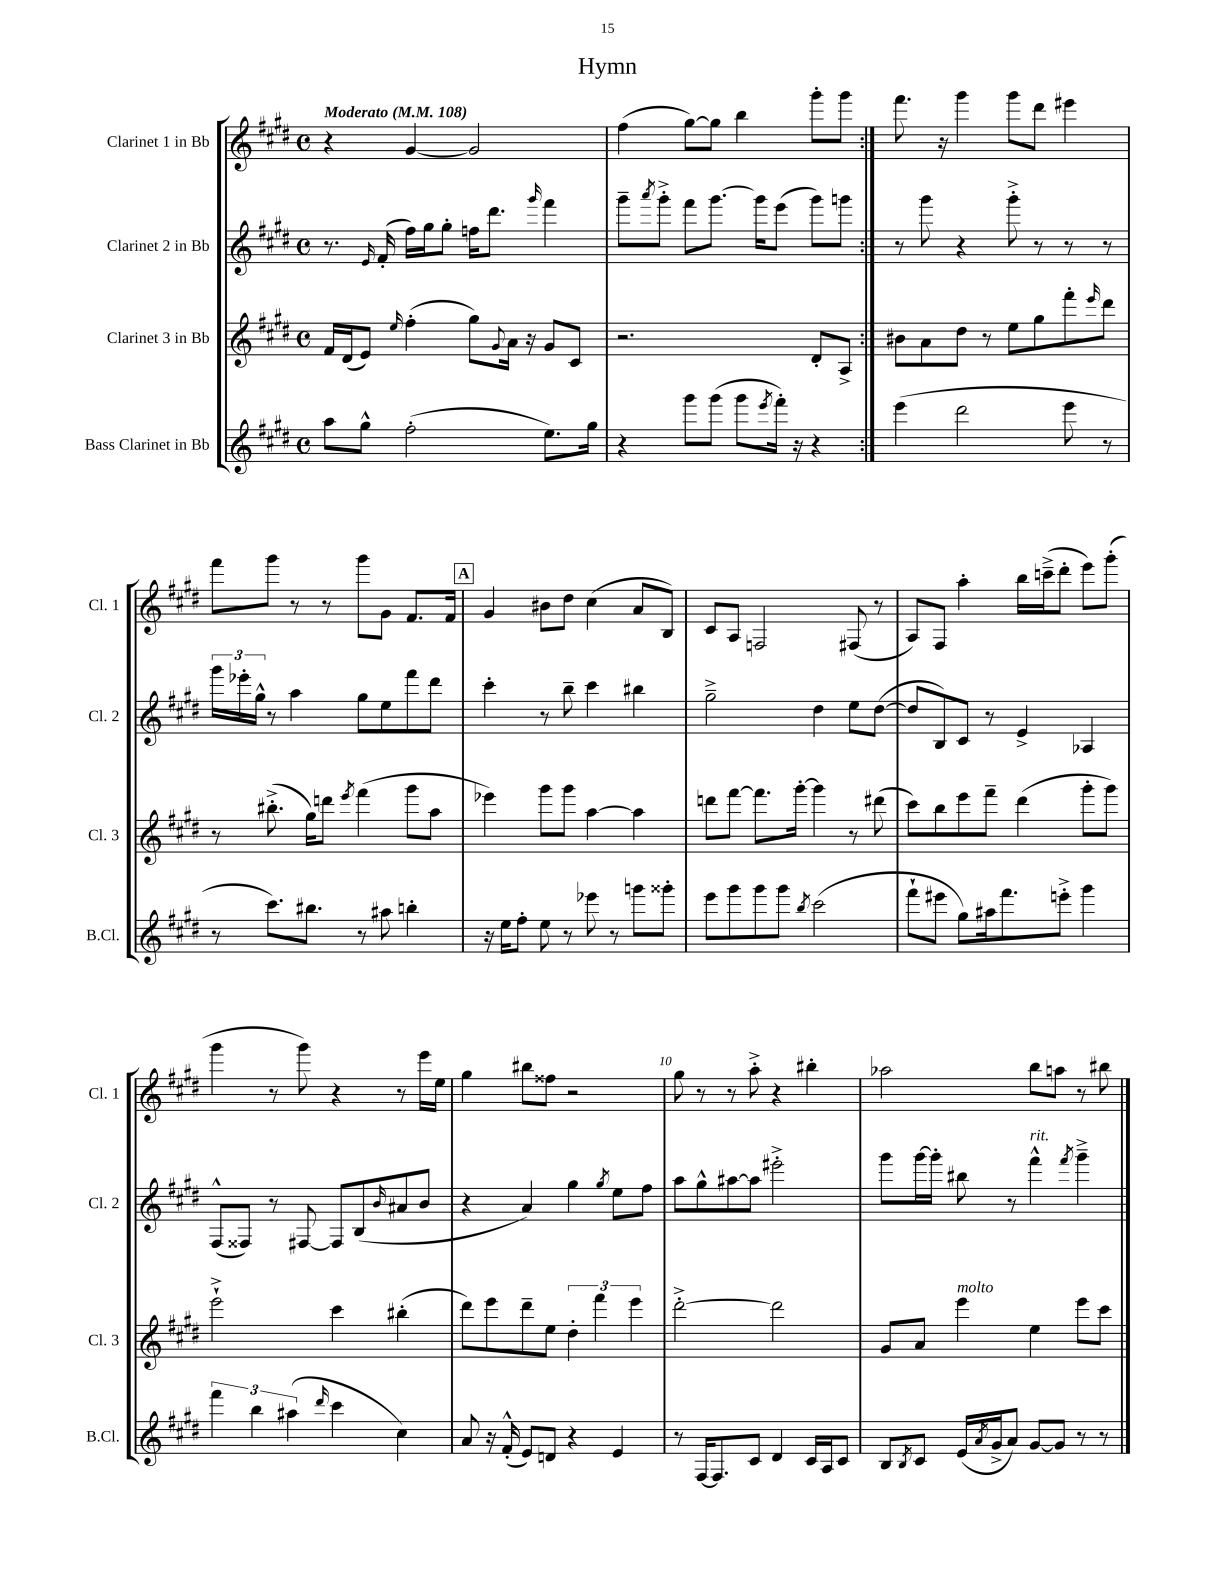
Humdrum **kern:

**kern	**kern	**kern	**kern
*part4	*part3	*part2	*part1
*staff4	*staff3	*staff2	*staff1
*I"Bass Clarinet in Bb	*I"Clarinet 3 in Bb	*I"Clarinet 2 in Bb	*I"Clarinet 1 in Bb
*I'B.Cl.	*I'Cl. 3	*I'Cl. 2	*I'Cl. 1
*clefG2	*clefG2	*clefG2	*clefG2
*k[f#c#g#d#]	*k[f#c#g#d#]	*k[f#c#g#d#]	*k[f#c#g#d#]
*M4/4	*M4/4	*M4/4	*M4/4
*met(c)	*met(c)	*met(c)	*met(c)
*MM108	*MM108	*MM108	*MM108
=1	=1	=1	=1
!	!	!	!LO:TX:a:B:t=Moderato
8aa\L	16f#/LL	8.r	4r
.	(16d#/J	.	.
8gg#^^\J	8e/J)	.	.
.	.	16qqe/	.
.	.	(16f#'/	.
.	16qqee/	.	.
(2ff#'\	(4ff#'\	16ff#\LL)	[4g#/
.	.	16gg#\J	.
.	.	8gg#'\J	.
.	8gg#\L)	16ffn\KL	2g#/]
.	.	8.ddd#\J	.
.	8qqg#/	.	.
.	16a\Jk	.	.
.	16r	.	.
.	.	16qqggg#/	.
8.ee\L)	8g#/L	4fff#\	.
.	8c#/J	.	.
16gg#\Jk	.	.	.
=2	=2	=2	=2
4r	2.r	8ggg#~\L	(4ff#\
.	.	8qaaa/	.
.	.	8ggg#'^\J	.
8ggg#\L	.	8fff#\L	[8gg#\L)
(8ggg#\J	.	[8.ggg#\J	8gg#\J]
8ggg#\L	.	.	4bb\
.	.	16ggg#\KL]	.
8qeee/	.	.	.
16fff#'\Jk)	.	(8eee\J	.
16r	.	.	.
4r	8d#'/L	8ggg#\L)	8ggg#'\L
.	8A^/J	8gggn\J	8ggg#\J
=3:|!	=3:|!	=3:|!	=3:|!
(4eee\	8b#X\L	8r	8.fff#\
.	8a\	8ggg#\	.
.	.	.	16r
2ddd#\	8dd#\J	4r	4ggg#\
.	8r	.	.
.	8ee\L	8ggg#'^\	8ggg#\L
.	8gg#\	8r	8ddd#\J
8eee\	8fff#'\	8r	4eee#X\
.	16qqeee/	.	.
8r	8ddd#\J	8r	.
!!LO:LB:g=z
=4	=4	=4	=4
8r	8r	24ggg#\LL	8fff#\L
.	.	24eee-X'\	.
.	.	24gg#^^\JJ	.
8.ccc#\L)	(8.bb#X'^\	8r	8ggg#\J
.	.	4aa\	8r
8.bb#X\J	16gg#\KL)	.	.
.	8dddn\J	.	8r
.	8qeee/	.	.
8r	(4fff#\	8gg#\L	8ggg#\L
8aa#X\	.	8ee\	8g#\J
4bbn'\	8ggg#\L	8fff#\	8.f#/L
.	8aa\J	8ddd#\J	.
.	.	.	16f#/Jk
!!LO:REH:place=s1:t=A
=5	=5	=5	=5
16r	4eee-X\)	4ccc#'\	4g#/
16ee\KL	.	.	.
8ff#'\J	.	.	.
8ee\	8ggg#\L	8r	8b#X\L
8r	8ggg#\J	8bb~\	8dd#\J
8eee-X\	[4aa\	4ccc#\	(4cc#\
8r	.	.	.
8gggn\L	4aa\]	4bb#X\	8a/L
8ggg##X'\J	.	.	8B/J)
=6	=6	=6	=6
8eee\L	8dddn\L	2gg#~^\	8c#/L
8ggg#\	[8fff#\J	.	8A/J
8ggg#\	8.fff#\L]	.	2Fn/
8ggg#\J	.	.	.
.	[16ggg#'\Jk	.	.
8qbb/	.	.	.
(2ccc#\	4ggg#\]	4dd#\	.
.	8r	8ee\L	(8F#X/
.	(8ddd#X\	([8dd#\J	8r
=7	=7	=7	=7
8fff#`\L	8ccc#\L)	8dd#/L]	8A/L)
8eee#X\J	8bb\	8B/)	8F#/J
8gg#\L)	8eee\	8c#/J	4aa'\
16aa#X\k	8fff#~\J	8r	.
8.fff#\	.	.	.
.	(4ddd#\	4e^/	16bb\LL
.	.	.	(16cccn~^\J
8eeen'^\J	.	.	8ddd#'\J
4ggg#\	8ggg#'\L	4A-X/	8eee\L)
.	8ggg#\J)	.	(8ggg#'\J
!!LO:LB:g=z
=8	=8	=8	=8
6fff#\	2eee`^\	(8F#^^/L	4ggg#\
.	.	8F##X/J)	.
6bb\	.	.	.
.	.	8r	8r
(6aa#X\	.	.	.
.	.	[8F#X/	8ggg#\)
16qqddd#/	.	.	.
4ccc#\	4ccc#\	8F#/L]	4r
.	.	(8B/	.
.	.	16qqb/	.
4cc#\)	(4bb#X'\	8a#X/	8r
.	.	8b/J	16eee\LL
.	.	.	16ee\JJ
=9	=9	=9	=9
8a/	8ddd#\L)	4r	4gg#\
16r	8eee\	.	.
(16f#'^^/	.	.	.
8e/L)	8ddd#~\	4a/)	8bb#X\L
8dn/J	8ee\J	.	8ff##X\J
4r	6dd#'\	4gg#\	2r
.	6fff#\	.	.
.	.	8qgg#/	.
4e/	.	8ee\L	.
.	6eee\	.	.
.	.	8ff#\J	.
=10	=10	=10	=10
8r	[2ddd#'^\	8aa\L	8gg#\
[16F#/KL	.	8gg#^^\	8r
8.F#/]	.	.	.
.	.	[8aa#X\	8r
8c#/J	.	8aa#\J]	8aa'^\
4d#/	2ddd#\]	2eee#X'^\	4r
16c#/LL	.	.	4bb#X'\
16A/J	.	.	.
8c#/J	.	.	.
=11	=11	=11	=11
8B/L	8g#/L	8ggg#\L	2aa-X\
8qB/	.	.	.
8c#/J	8a/J	[16ggg#\L	.
.	.	16ggg#'\JJ]	.
!	!LO:TX:a:i:t=molto	!	!
(16e/LL	4eee\	8bb#X\	.
8qa/	.	.	.
16g#^/J	.	.	.
8a/J)	.	8r	.
!	!	!LO:TX:a:i:t=rit.	!
[8g#/L	4ee\	4fff#^^\	8bb\L
8g#/J]	.	.	8aan\J
.	.	8qfff#/	.
8r	8eee\L	4ggg#~^\	8r
8r	8ccc#\J	.	8bb#X\
==	==	==	==
*-	*-	*-	*-
